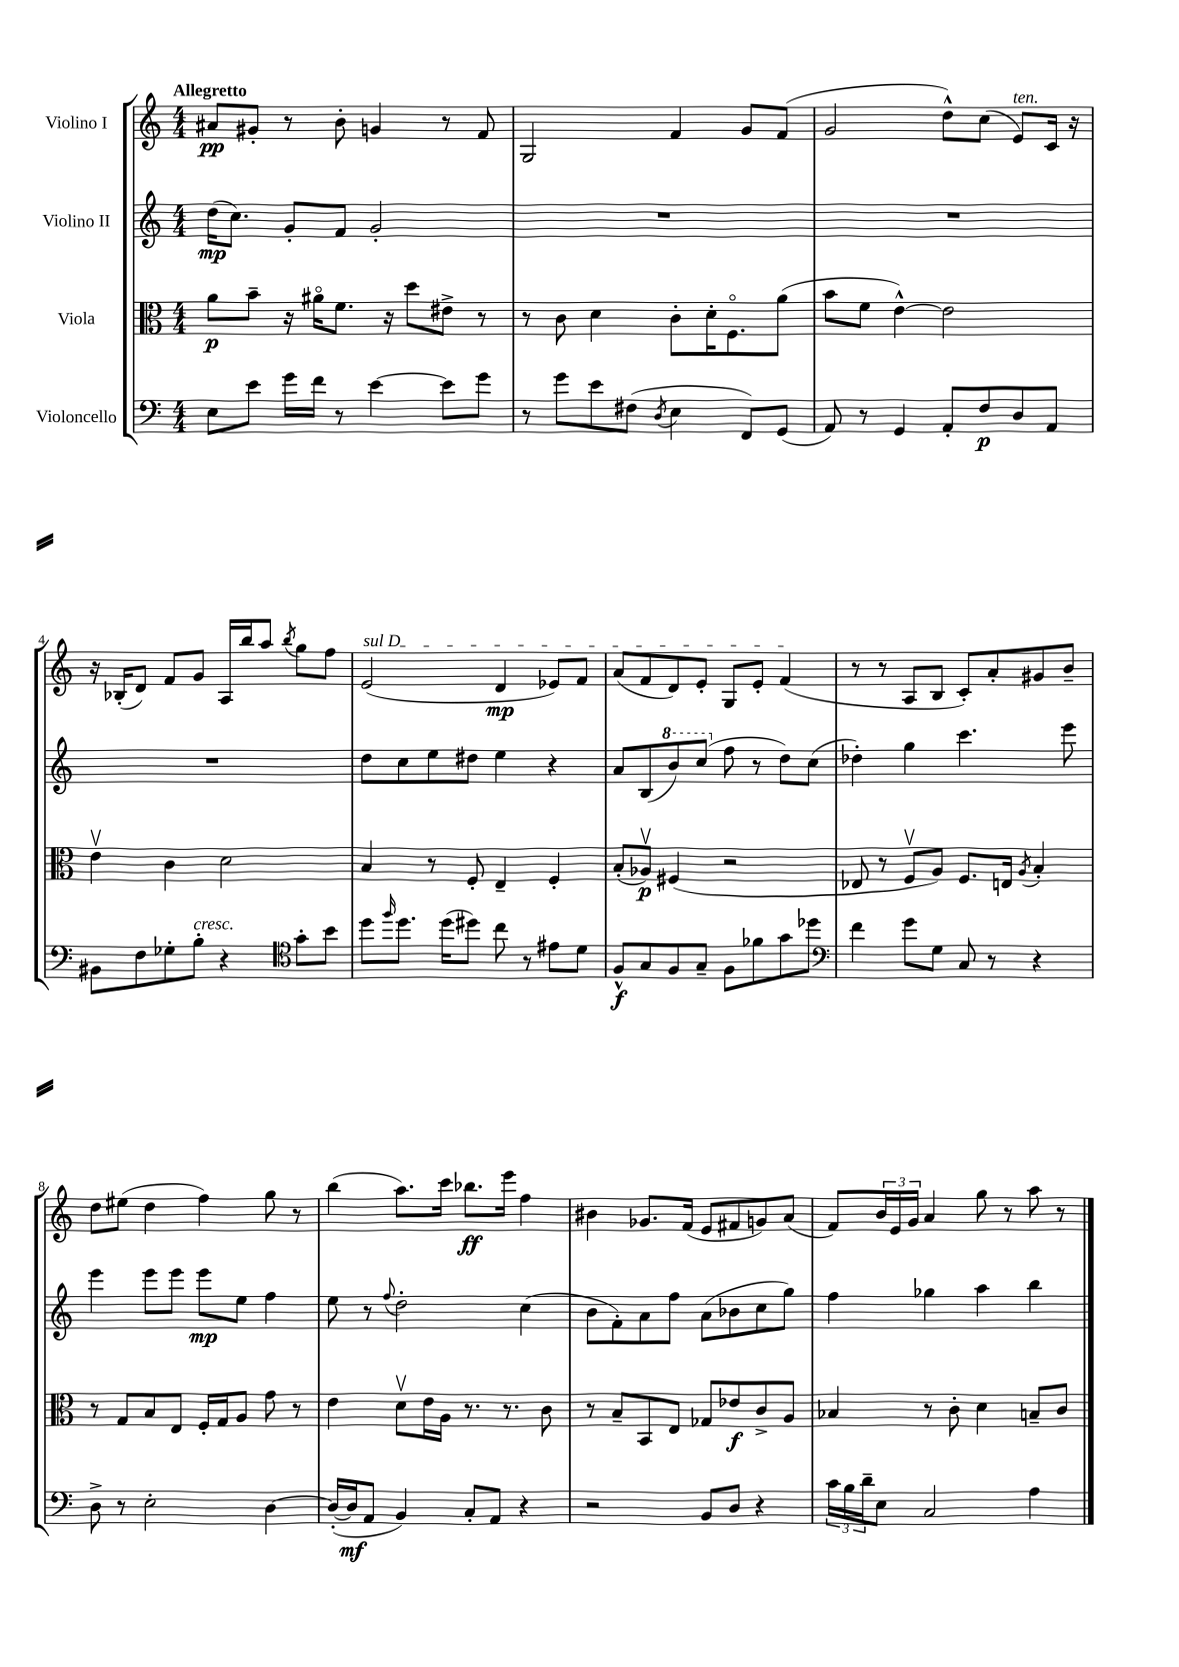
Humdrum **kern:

**kern	**kern	**kern	**kern
*staff4	*staff3	*staff2	*staff1
*clefF4	*clefC3	*clefG2	*clefG2
*k[]	*k[]	*k[]	*k[]
*M4/4	*M4/4	*M4/4	*M4/4
8E\L	8a\L	(16dd\LK	8a#/L
.	.	8.cc\J)	.
8e\J	8b~\J	.	8g#'/J
16g\LL	16r	8g'/L	8r
16f\JJ	16a#o\LK	.	.
8r	8.f\J	8f/J	8b'\
[4e\	.	2g'/	4g/
.	16r	.	.
.	8dd\L	.	.
8e\]L	8e#^\J	.	8r
8g\J	8r	.	8f/
=	=	=	=
8r	8r	1r	2G/
8g\L	8c\	.	.
8e\	4d\	.	.
(8F#\J	.	.	.
8qD/	.	.	.
4E\	8c'\L	.	4f/
.	16d'\K	.	.
.	8.Fo\	.	.
8FF/L)	.	.	8g/L
(8GG/J	(8a\J	.	(8f/J
=	=	=	=
8AA/)	8b\L	1r	2g/
8r	8f\J	.	.
4GG/	[4e^^\)	.	.
8AA'/L	2e\]	.	8dd^^\L)
8F/	.	.	(8cc\J
8D/	.	.	8e/L)
8AA/J	.	.	16c/Jk
.	.	.	16r
=	=	=	=
8BB#\L	4ev\	1r	16r
.	.	.	(16B-'/LK
8F\	.	.	8d/J)
8G-'\	4c\	.	8f/L
8B'\J	.	.	8g/J
4r	2d\	.	16A/LL
.	.	.	16bb/J
.	.	.	8aa/J
*clefC4	*	*	*
.	.	.	8qbb/
8g'\L	.	.	8gg\L
8b\J	.	.	8ff\J
=	=	=	=
8dd\L	4B/	8dd\L	(2e/
16qqff/	.	.	.
8.dd\J	.	8cc\	.
.	8r	8ee\	.
(16dd\LK	.	.	.
8dd#\J)	8F'/	8dd#\J	.
8cc\	4E~/	4ee\	4d/
8r	.	.	.
8e#\L	4F'/	4r	8e-/L)
8d\J	.	.	8f/J
=	=	=	=
8F^^/L	(8B'/L	8a/L	(8a/L
8G/	8A-v/J)	(8B/	8f/
8F/	(4F#/	8bb/)	8d/)
8G~/J	.	(8ccc/J	8e'/J
8F\L	2r	8ff\	8G/L
8f-\	.	8r	8e'/J
8g\	.	8dd\L)	(4f/
8dd-\J	.	(8cc\J	.
=	=	=	=
*clefF4	*	*	*
4f\	8E-/	4dd-'\)	8r
.	8r	.	8r
8g\L	8Fv/L	4gg\	8A/L
8G\J	8A/J)	.	8B/J
8C/	8.F/L	4.ccc\	8c'/L)
8r	.	.	8a'/
.	16E/Jk	.	.
.	8qA/	.	.
4r	4B'/	.	8g#/
.	.	8eee\	8b~/J
=	=	=	=
8D^\	8r	4eee\	8dd\L
8r	8G/L	.	(8ee#\J
2E'\	8B/	8eee\L	4dd\
.	8E/J	8eee\J	.
.	16F'/LL	8eee\L	4ff\)
.	16G/J	.	.
.	8A/J	8ee\J	.
[4D\	8g\	4ff\	8gg\
.	8r	.	8r
=	=	=	=
(16D'/_LL	4e\	8ee\	(4bb\
16D/]J	.	.	.
8AA/J	.	8r	.
.	.	8qqff/	.
4BB/)	8dv\L	2dd'\	8.aa\L)
.	16e\L	.	.
.	16A\JJ	.	16ccc\Jk
8C'/L	8.r	.	8.bb-\L
8AA/J	.	.	.
.	8.r	.	16eee\Jk
4r	.	(4cc\	4ff\
.	8c\	.	.
=	=	=	=
2r	8r	8b\L	4b#\
.	8B~/L	8f'\)	.
.	8BB/	8a\	8.g-/L
.	8E/J	8ff\J	.
.	.	.	(16f/Jk
8BB/L	8G-/L	(8a\L	8e/L
8D/J	8e-/	8b-\	8f#/
4r	8c^/	8cc\	8g/)
.	8A/J	8gg\J)	(8a/J
=	=	=	=
24c\LL	4B-/	4ff\	8f/L)
24B\	.	.	.
24d~\J	.	.	.
8E\J	.	.	24b/L
.	.	.	24e/
.	.	.	24g/JJ
2C/	8r	4gg-\	4a/
.	8c'\	.	.
.	4d\	4aa\	8gg\
.	.	.	8r
4A\	8B~/L	4bb\	8aa\
.	8c/J	.	8r
==	==	==	==
*-	*-	*-	*-
